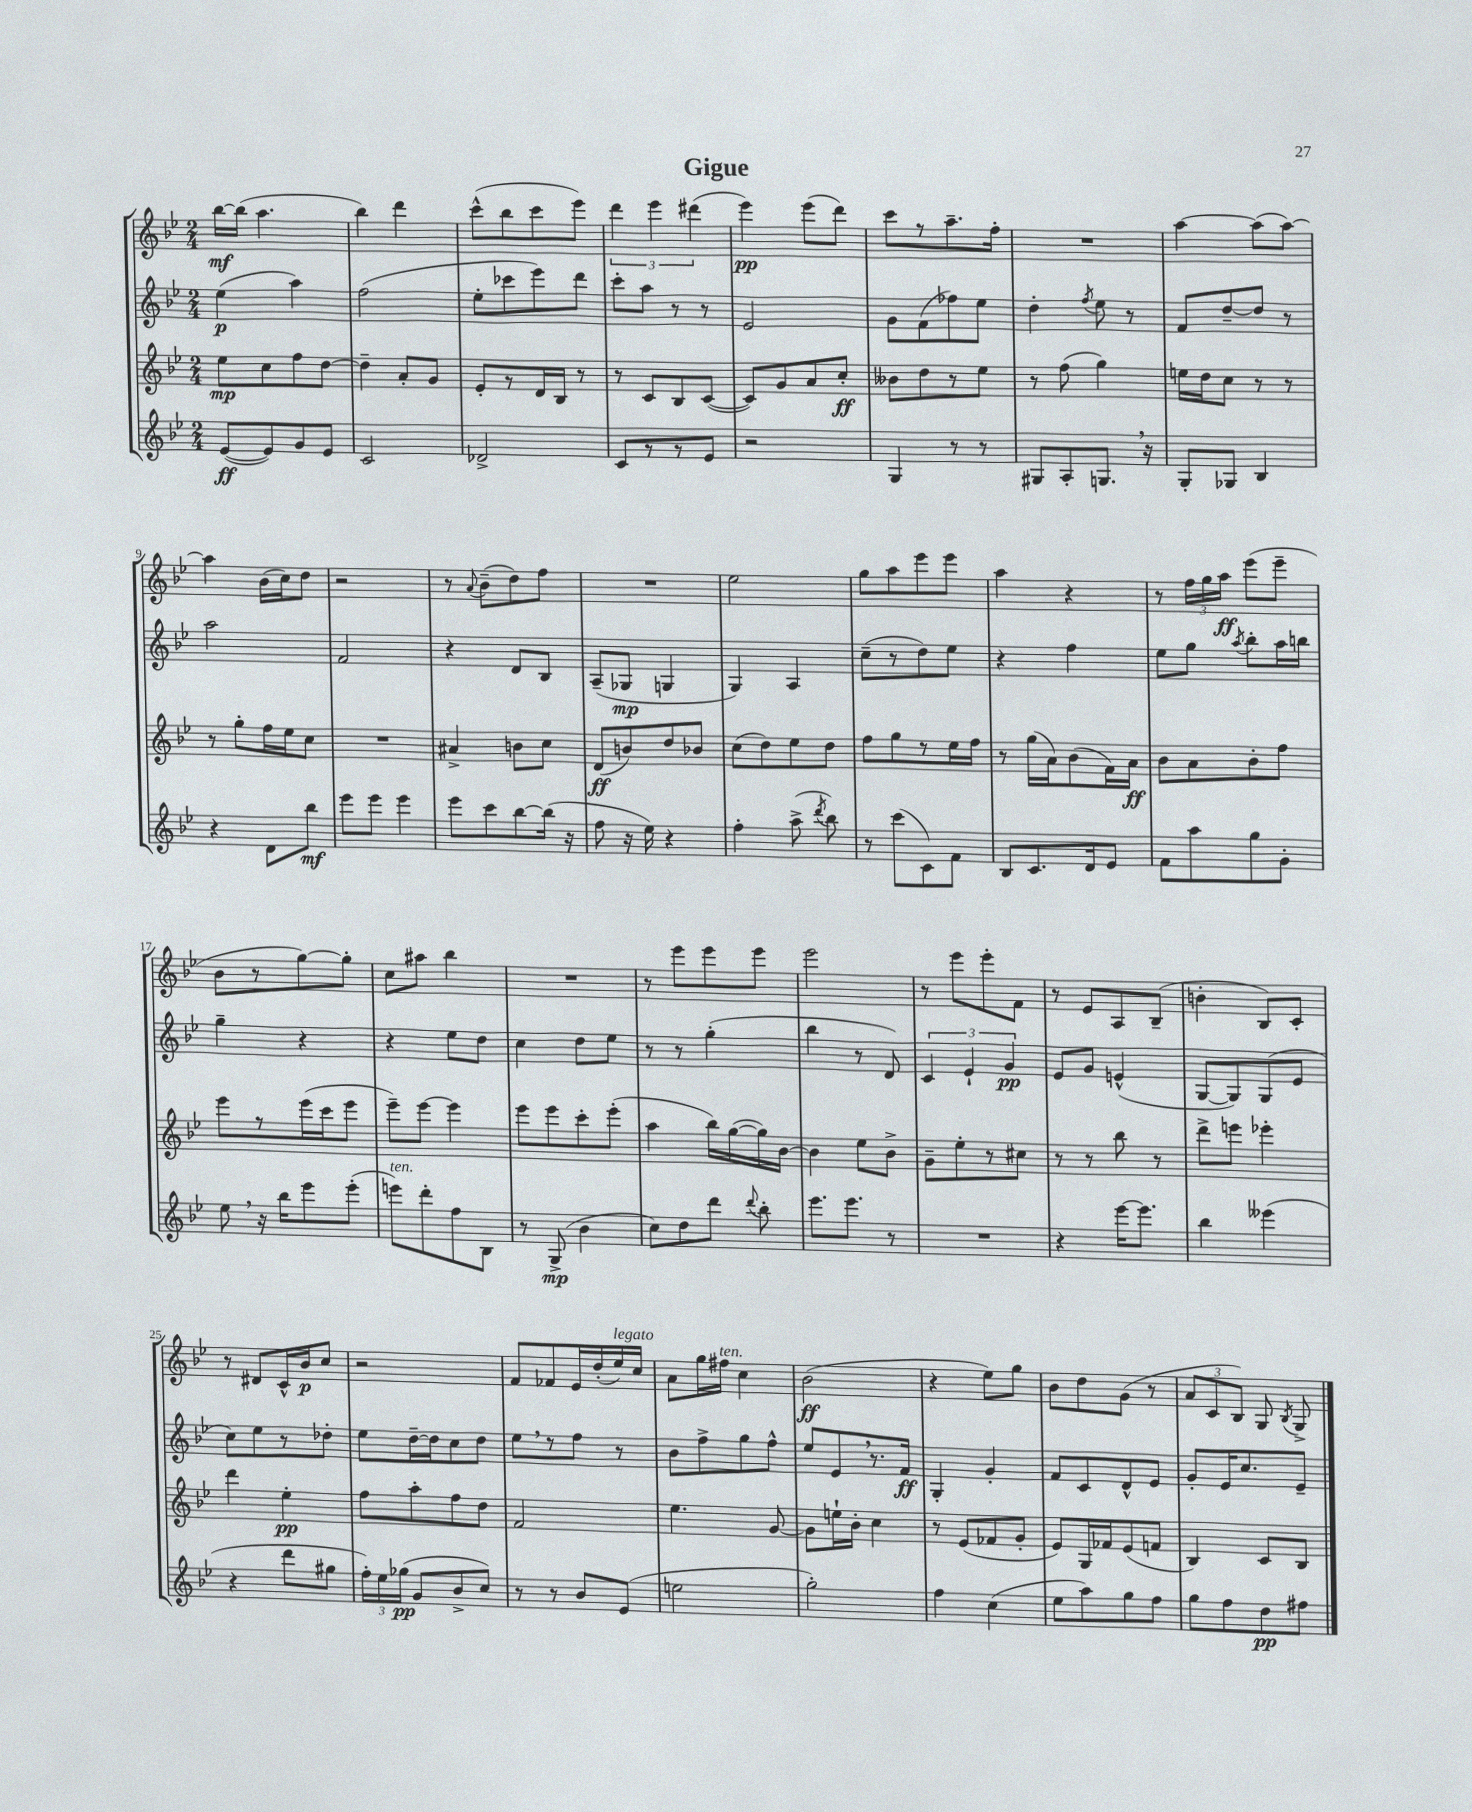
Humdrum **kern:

**kern	**dynam	**kern	**dynam	**kern	**dynam	**kern	**dynam
*part4	*part4	*part3	*part3	*part2	*part2	*part1	*part1
*staff4	*staff4	*staff3	*staff3	*staff2	*staff2	*staff1	*staff1
*clefG2	*	*clefG2	*	*clefG2	*	*clefG2	*
*k[b-e-]	*	*k[b-e-]	*	*k[b-e-]	*	*k[b-e-]	*
*M2/4	*	*M2/4	*	*M2/4	*	*M2/4	*
=1	=1	=1	=1	=1	=1	=1	=1
([8e-/L	ff	8ee-\L	mp	(4ee-\	p	[16bb-\LL	mf
.	.	.	.	.	.	(16bb-\JJ]	.
8e-/])	.	8cc\	.	.	.	4.aa\	.
8g/	.	8ff\	.	4aa\)	.	.	.
8e-/J	.	[8dd\J	.	.	.	.	.
=2	=2	=2	=2	=2	=2	=2	=2
2c/	.	4dd~\]	.	(2ff\	.	4bb-\)	.
.	.	8a'/L	.	.	.	4ddd\	.
.	.	8g/J	.	.	.	.	.
=3	=3	=3	=3	=3	=3	=3	=3
2d-X^/	.	8e-'/L	.	8ee-'\L	.	(8ccc^^\L	.
.	.	8r	.	8ccc-X\	.	8bb-\	.
.	.	16d/L	.	8eee-\)	.	8ccc\	.
.	.	16B-/JJ	.	.	.	.	.
.	.	8r	.	8ddd\J	.	8eee-\J)	.
=4	=4	=4	=4	=4	=4	=4	=4
8c/L	.	8r	.	8ccc'\L	.	6ddd\	.
8r	.	8c/L	.	8aa\J	.	.	.
.	.	.	.	.	.	6eee-\	.
8r	.	8B-/	.	8r	.	.	.
.	.	.	.	.	.	(6ddd#X\	.
8e-/J	.	([8c/J	.	8r	.	.	.
=5	=5	=5	=5	=5	=5	=5	=5
2r	.	8c/L])	.	2e-/	.	4eee-\)	pp
.	.	8g/	.	.	.	.	.
.	.	8a/	.	.	.	(8eee-\L	.
.	.	8cc'/J	ff	.	.	8ddd\J)	.
=6	=6	=6	=6	=6	=6	=6	=6
4G/	.	8b--X\L	.	8g\L	.	8ccc\L	.
.	.	8dd\	.	(8f\	.	8r	.
8r	.	8r	.	8ff-X\)	.	8.aa~\	.
8r	.	8ee-\J	.	8ee-\J	.	.	.
.	.	.	.	.	.	16ff'\Jk	.
=7	=7	=7	=7	=7	=7	=7	=7
8G#X/L	.	8r	.	4dd'\	.	2r	.
8A'/	.	(8ff\	.	.	.	.	.
.	.	.	.	8qff/	.	.	.
8.Gn,/J	.	4gg\)	.	8ee-\	.	.	.
.	.	.	.	8r	.	.	.
16r	.	.	.	.	.	.	.
=8	=8	=8	=8	=8	=8	=8	=8
8G'/L	.	16een\LL	.	8f/L	.	[4aa\	.
.	.	16dd\J	.	.	.	.	.
8G-X/J	.	8cc\J	.	[8dd~/	.	.	.
4B-/	.	8r	.	8dd/J]	.	(8aa\L]	.
.	.	8r	.	8r	.	[8aa\J)	.
!!LO:LB:g=z
=9	=9	=9	=9	=9	=9	=9	=9
4r	.	8r	.	2aa\	.	4aa\]	.
.	.	8gg'\L	.	.	.	.	.
8d\L	.	16ff\L	.	.	.	(16b-\LL	.
.	.	16ee-\J	.	.	.	16cc\J)	.
8bb-\J	mf	8cc\J	.	.	.	8dd\J	.
=10	=10	=10	=10	=10	=10	=10	=10
8eee-\L	.	2r	.	2f/	.	2r	.
8eee-\J	.	.	.	.	.	.	.
4eee-\	.	.	.	.	.	.	.
=11	=11	=11	=11	=11	=11	=11	=11
8eee-\L	.	4a#X^/	.	4r	.	8r	.
.	.	.	.	.	.	8qqa/	.
8ccc\	.	.	.	.	.	(8b-~\L	.
[8bb-\	.	8bn\L	.	8d/L	.	8dd\)	.
(16bb-\Jk]	.	8cc\J	.	8B-/J	.	8ff\J	.
16r	.	.	.	.	.	.	.
=12	=12	=12	=12	=12	=12	=12	=12
8ff\	.	(8d/L	ff	(8A~/L	.	2r	.
16r	.	8bn/)	.	8G-X/J	mp	.	.
16ee-\)	.	.	.	.	.	.	.
4r	.	8dd/	.	4Gn/	.	.	.
.	.	8b-X/J	.	.	.	.	.
=13	=13	=13	=13	=13	=13	=13	=13
4ff'\	.	(8cc\L	.	4G/)	.	2ee-\	.
.	.	8dd\)	.	.	.	.	.
(8aa^\	.	8ee-\	.	4A/	.	.	.
8qddd/	.	.	.	.	.	.	.
8bb-\)	.	8dd\J	.	.	.	.	.
=14	=14	=14	=14	=14	=14	=14	=14
8r	.	8ff\L	.	(8cc~\L	.	8gg\L	.
(8ccc\L	.	8gg\	.	8r	.	8aa\	.
8c\)	.	8r	.	8dd\)	.	8eee-\	.
8f\J	.	16ee-\L	.	8ee-\J	.	8eee-\J	.
.	.	16ff\JJ	.	.	.	.	.
=15	=15	=15	=15	=15	=15	=15	=15
8B-/L	.	8r	.	4r	.	4aa\	.
8.c/	.	(16gg\LL	.	.	.	.	.
.	.	16a\J)	.	.	.	.	.
.	.	(8b-\	.	4ff\	.	4r	.
16d/k	.	.	.	.	.	.	.
8e-/J	.	16f\L)	.	.	.	.	.
.	.	16a\JJ	ff	.	.	.	.
=16	=16	=16	=16	=16	=16	=16	=16
8f\L	.	8b-\L	.	8ee-\L	.	8r	.
8aa\	.	8a\	.	8gg\J	.	24ff\LL	.
.	.	.	.	.	.	24gg\	.
.	.	.	.	.	.	24aa\JJ	ff
.	.	.	.	8qaa/	.	.	.
8gg\	.	8b-'\	.	8bb-'\L	.	(8eee-\L	.
8g'\J	.	8ff\J	.	16aa\L	.	8eee-~\J	.
.	.	.	.	16bbn\JJ	.	.	.
!!LO:LB:g=z
=17	=17	=17	=17	=17	=17	=17	=17
8ee-,\	.	8eee-\L	.	4gg~\	.	8b-\L	.
16r	.	8r	.	.	.	8r	.
16bb-\KL	.	.	.	.	.	.	.
8eee-\	.	(16eee-\L	.	4r	.	[8gg\)	.
.	.	16ccc\J	.	.	.	.	.
(8eee-'\J	.	8eee-\J	.	.	.	8gg'\J]	.
=18	=18	=18	=18	=18	=18	=18	=18
!LO:TX:a:i:t=ten.	!	!	!	!	!	!	!
8eeen\L)	.	8eee-~\L)	.	4r	.	8cc\L	.
8ddd'\	.	[8eee-\J	.	.	.	8aa#X\J	.
8ff\	.	4eee-\]	.	8ee-\L	.	4bb-\	.
8B-\J	.	.	.	8dd\J	.	.	.
=19	=19	=19	=19	=19	=19	=19	=19
8r	.	8eee-\L	.	4cc\	.	2r	.
(8G^/	mp	8eee-\	.	.	.	.	.
4b-\	.	8ccc'\	.	8dd\L	.	.	.
.	.	(8eee-'\J	.	8ee-\J	.	.	.
=20	=20	=20	=20	=20	=20	=20	=20
8cc\L)	.	4aa\	.	8r	.	8r	.
8dd\	.	.	.	8r	.	8eee-\L	.
8ddd\J	.	16bb-\LL)	.	(4gg'\	.	8eee-\	.
.	.	([16gg\	.	.	.	.	.
8qqddd/	.	.	.	.	.	.	.
8bb-'\	.	16gg\])	.	.	.	8eee-\J	.
.	.	[16b-\JJ	.	.	.	.	.
=21	=21	=21	=21	=21	=21	=21	=21
8.eee-\L	.	4b-\]	.	4bb-\	.	2eee-\	.
8.eee-\J	.	.	.	.	.	.	.
.	.	8ee-\L	.	8r	.	.	.
8r	.	8b-^\J	.	8d/)	.	.	.
=22	=22	=22	=22	=22	=22	=22	=22
2r	.	8g~\L	.	6c/	.	8r	.
.	.	8ee-'\	.	.	.	8eee-\L	.
.	.	.	.	6e-`/	.	.	.
.	.	8r	.	.	.	8eee-'\	.
.	.	.	.	6g/	pp	.	.
.	.	8cc#X\J	.	.	.	8f\J	.
=23	=23	=23	=23	=23	=23	=23	=23
4r	.	8r	.	8e-/L	.	8r	.
.	.	8r	.	8g/J	.	8e-/L	.
[16eee-\KL	.	8bb-\	.	(4en^^/	.	8A/	.
8.eee-\J]	.	.	.	.	.	.	.
.	.	8r	.	.	.	(8B-~/J	.
=24	=24	=24	=24	=24	=24	=24	=24
4bb-\	.	8ddd^\L	.	[8G/L	.	4bn'\	.
.	.	8eeen\J	.	8G/])	.	.	.
(4eee--X\	.	4eee-X'\	.	(8G/	.	8B-/L)	.
.	.	.	.	8e-/J	.	8c'/J	.
!!LO:LB:g=z
=25	=25	=25	=25	=25	=25	=25	=25
4r	.	4ddd\	.	8cc\L)	.	8r	.
.	.	.	.	8ee-\	.	8d#X/L	.
8ddd\L	.	4ee-'\	pp	8r	.	16c^^/L	.
.	.	.	.	.	.	16b-/J	p
8gg#X\J	.	.	.	8dd-X'\J	.	8cc/J	.
=26	=26	=26	=26	=26	=26	=26	=26
24ff'\LL)	.	8ff\L	.	8ee-\L	.	2r	.
24ee-\	.	.	.	.	.	.	.
(24gg-X\JJ	pp	.	.	.	.	.	.
8g/L	.	8aa'\	.	[16dd~\L	.	.	.
.	.	.	.	16dd\J]	.	.	.
8b-^/	.	8ff\	.	8cc\	.	.	.
8cc/J)	.	8dd\J	.	8dd\J	.	.	.
=27	=27	=27	=27	=27	=27	=27	=27
8r	.	2f/	.	8ee-,\L	.	8f/L	.
8r	.	.	.	8r	.	8f-X/	.
8b-/L	.	.	.	8ff\J	.	16e-/L	.
.	.	.	.	.	.	(16dd'/	.
!	!	!	!	!	!	!LO:TX:a:i:t=legato	!
(8e-/J	.	.	.	8r	.	16ee-/)	.
.	.	.	.	.	.	16cc/JJ	.
=28	=28	=28	=28	=28	=28	=28	=28
2een\	.	4.ee-\	.	8b-\L	.	8a\L	.
.	.	.	.	8ff^\	.	16gg\L	.
!	!	!	!	!	!	!LO:TX:a:i:t=ten.	!
.	.	.	.	.	.	16ff#X\JJ	.
.	.	.	.	8gg\	.	4cc\	.
.	.	[8g/	.	8ff^^\J	.	.	.
=29	=29	=29	=29	=29	=29	=29	=29
2gg'\)	.	8g\L]	.	8ee-/L	.	(2b-\	ff
.	.	16een`\L	.	8e-,/	.	.	.
.	.	16b-'\JJ	.	.	.	.	.
.	.	4cc\	.	8.r	.	.	.
.	.	.	.	16f/Jk	ff	.	.
=30	=30	=30	=30	=30	=30	=30	=30
4ff\	.	8r	.	4G'/	.	4r	.
.	.	(8e-/L	.	.	.	.	.
(4cc\	.	8f-X/	.	4g'/	.	8ee-\L)	.
.	.	8g'/J	.	.	.	8gg\J	.
=31	=31	=31	=31	=31	=31	=31	=31
8ee-\L	.	8e-/L)	.	8f/L	.	8b-\L	.
8aa\)	.	16G/L	.	8c/	.	8dd\	.
.	.	16f-X/J	.	.	.	.	.
8gg\	.	(8e-/	.	8d^^/	.	(8g\J	.
8ff\J	.	8fn/J	.	8e-/J	.	8r	.
=32	=32	=32	=32	=32	=32	=32	=32
8gg\L	.	4B-/)	.	8g'/L	.	12a/L	.
.	.	.	.	.	.	12c/	.
8ff\	.	.	.	16e-/K	.	.	.
.	.	.	.	.	.	12B-/J)	.
.	.	.	.	8.cc/	.	.	.
8dd\	pp	8c/L	.	.	.	8G/	.
.	.	.	.	.	.	8qB-/	.
8ff#X\J	.	8B-/J	.	8e-~/J	.	8G^/	.
==	==	==	==	==	==	==	==
*-	*-	*-	*-	*-	*-	*-	*-
